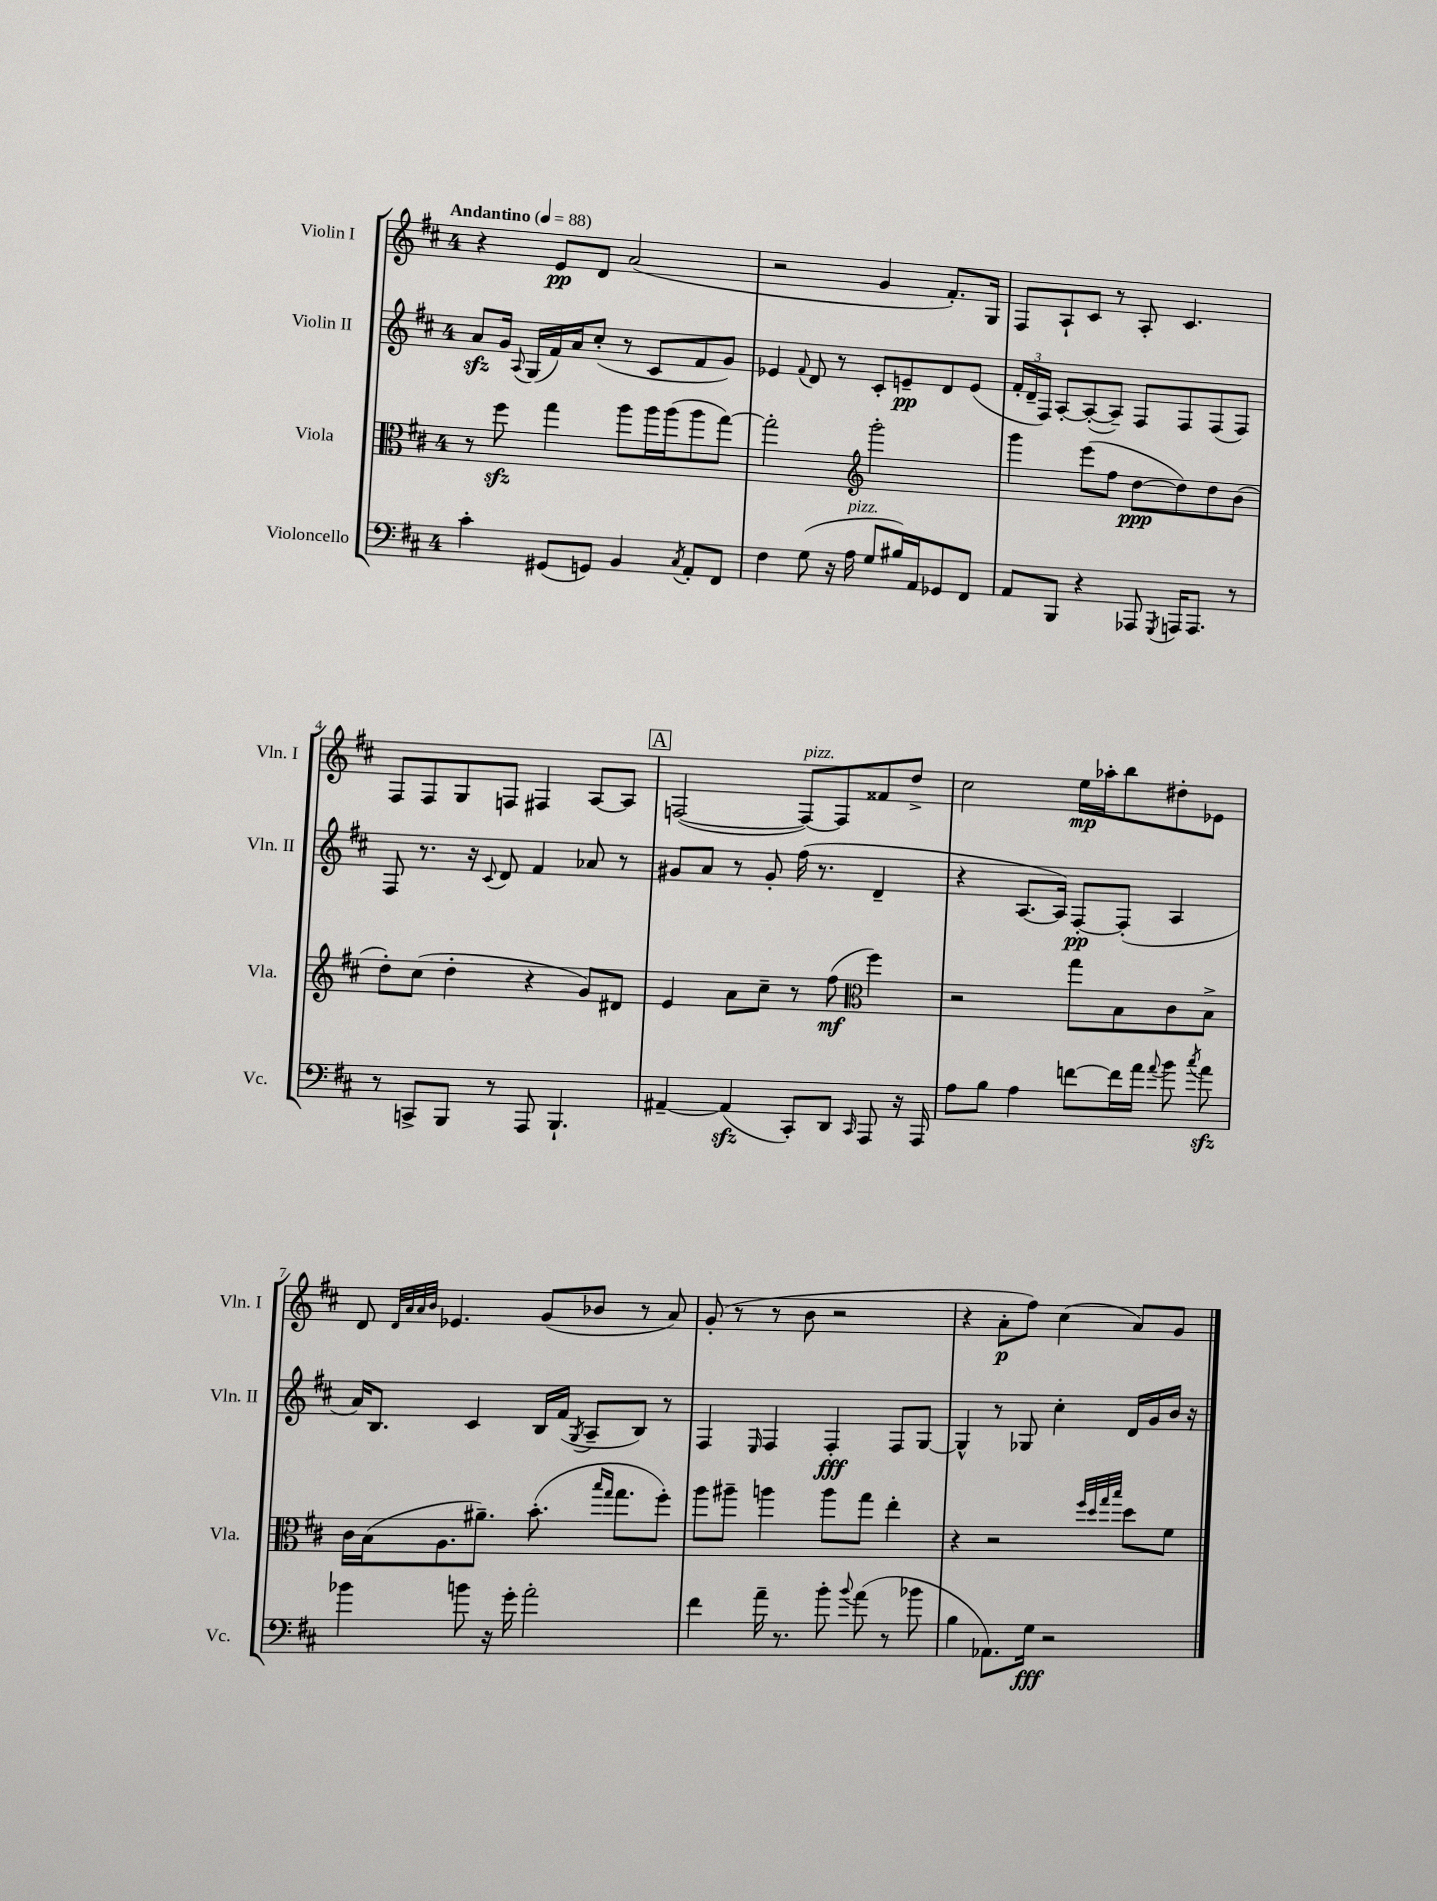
<<
\new StaffGroup <<
\new Staff = "s0" \with { instrumentName = "Violin I" shortInstrumentName = "Vln. I" } {
    \clef treble \key d \major \once \override Staff.TimeSignature.style = #'single-digit \time 4/4 \tempo "Andantino" 4 = 88
    \autoBeamOff r4 e'8[\pp d'8] a'2( |
    r2 g'4 fis'8.[-.) g16] |
    fis8[ a8-! cis'8] r8 a8-. cis'4. |
    fis8[ fis8 g8 f8] fis4 a8[~ a8] |
    \mark \markup { \box "A" } f2~( f8[~^\markup { \italic "pizz." }) f8 fisis'8 d''8]-> |
    cis''2 e''16[\mp aes''16-. b''8 dis''8-. ees'8] |
    d'8 \grace { d'32[ a'32 a'32 b'32] } ees'4. g'8[( bes'8] r8 a'8) |
    g'8-.( r8 r8 b'8 r2 |
    r4 a'8[-.\p fis''8]) cis''4( a'8[) g'8] \bar "|." |
}
\new Staff = "s1" \with { instrumentName = "Violin II" shortInstrumentName = "Vln. II" } {
    \clef treble \key d \major \once \override Staff.TimeSignature.style = #'single-digit \time 4/4
    \autoBeamOff a'8[\sfz g'16] \appoggiatura { a8 } g16[( fis'16) a'16 cis''8]-.( r8 cis'8[ fis'8 g'8]) |
    ees'4 \appoggiatura { fis'8 } d'8 r8 cis'8[-. e'8--\pp d'8 e'8]( |
    \tuplet 3/2 { fis'16[-. d'16-- fis16]) } a8[~-. a8~-.( a8]--) fis8[ fis8 fis8( fis8]) |
    fis8 r8. r16 \appoggiatura { cis'8 } d'8 fis'4 aes'8 r8 |
    \mark \markup { \box "A" } gis'8[ a'8] r8 gis'8-. fis''16( r8. d'4-- |
    r4 a8.[~ a16]) fis8[~-.\pp fis8]-.( a4 |
    a'16[) b8.] cis'4 b16[ fis'16]( \acciaccatura { g8 } a8[-- b8]) r8 |
    fis4 \grace { e16 } fis4 fis4-.\fff fis8[ g8]~ |
    g4-^ r8 ges8 cis''4-. d'16[ g'16 b'16] r16 \bar "|." |
}
\new Staff = "s2" \with { instrumentName = "Viola" shortInstrumentName = "Vla." } {
    \clef alto \key d \major \once \override Staff.TimeSignature.style = #'single-digit \time 4/4
    \autoBeamOff r8 fis''8\sfz g''4 a''8[ a''16 a''16( a''8 g''8]~) |
    g''2-. \clef treble g'''2-. |
    g'''4 e'''8[( fis''8] d''8[~\ppp d''8) d''8 b'8]( |
    d''8[-.) cis''8]( d''4-. r4 g'8[) dis'8] |
    \mark \markup { \box "A" } e'4 a'8[ cis''8]-- r8 fis''8\mf( \clef alto fis''4) |
    r2 g''8[ b8 cis'8 b8]-> |
    cis'16[ b16( a8. ais'8.]--) b'8.-.( \grace { b''16[ g''16] } g''8.[ fis''8]-.) |
    a''8[ ais''8]-- a''4 a''8[ g''8] e''4-. |
    r4 r2 \grace { fis''32[ d''32 g''32 b''32] } d''8[ fis'8] \bar "|." |
}
\new Staff = "s3" \with { instrumentName = "Violoncello" shortInstrumentName = "Vc." } {
    \clef bass \key d \major \once \override Staff.TimeSignature.style = #'single-digit \time 4/4
    \autoBeamOff cis'4-. gis,8[( g,8]) b,4 \acciaccatura { cis8 } a,8[-. fis,8] |
    fis4 g8( r16 a16^\markup { \italic "pizz." } g8[ bis16) a,16 ges,8 fis,8] |
    a,8[ b,,8] r4 aes,,8 \acciaccatura { g,,8 } a,,16[ a,,8.] r8 |
    r8 c,8[-> b,,8] r8 a,,8 b,,4.-! |
    \mark \markup { \box "A" } ais,4~-- ais,4\sfz( cis,8[-.) d,8] \grace { cis,16 } a,,8 r16 a,,16 |
    a8[ b8] a4 f'8[~ f'16 a'16] \appoggiatura { a'8 } b'8 \acciaccatura { cis''8 } a'8\sfz |
    bes'4 b'8 r16 g'16-. a'2-. |
    fis'4 a'16-- r8. b'8-. \appoggiatura { b'8 } a'8( r8 bes'8 |
    b4 aes,8.[) g16]\fff r2 \bar "|." |
}
>>
>>
